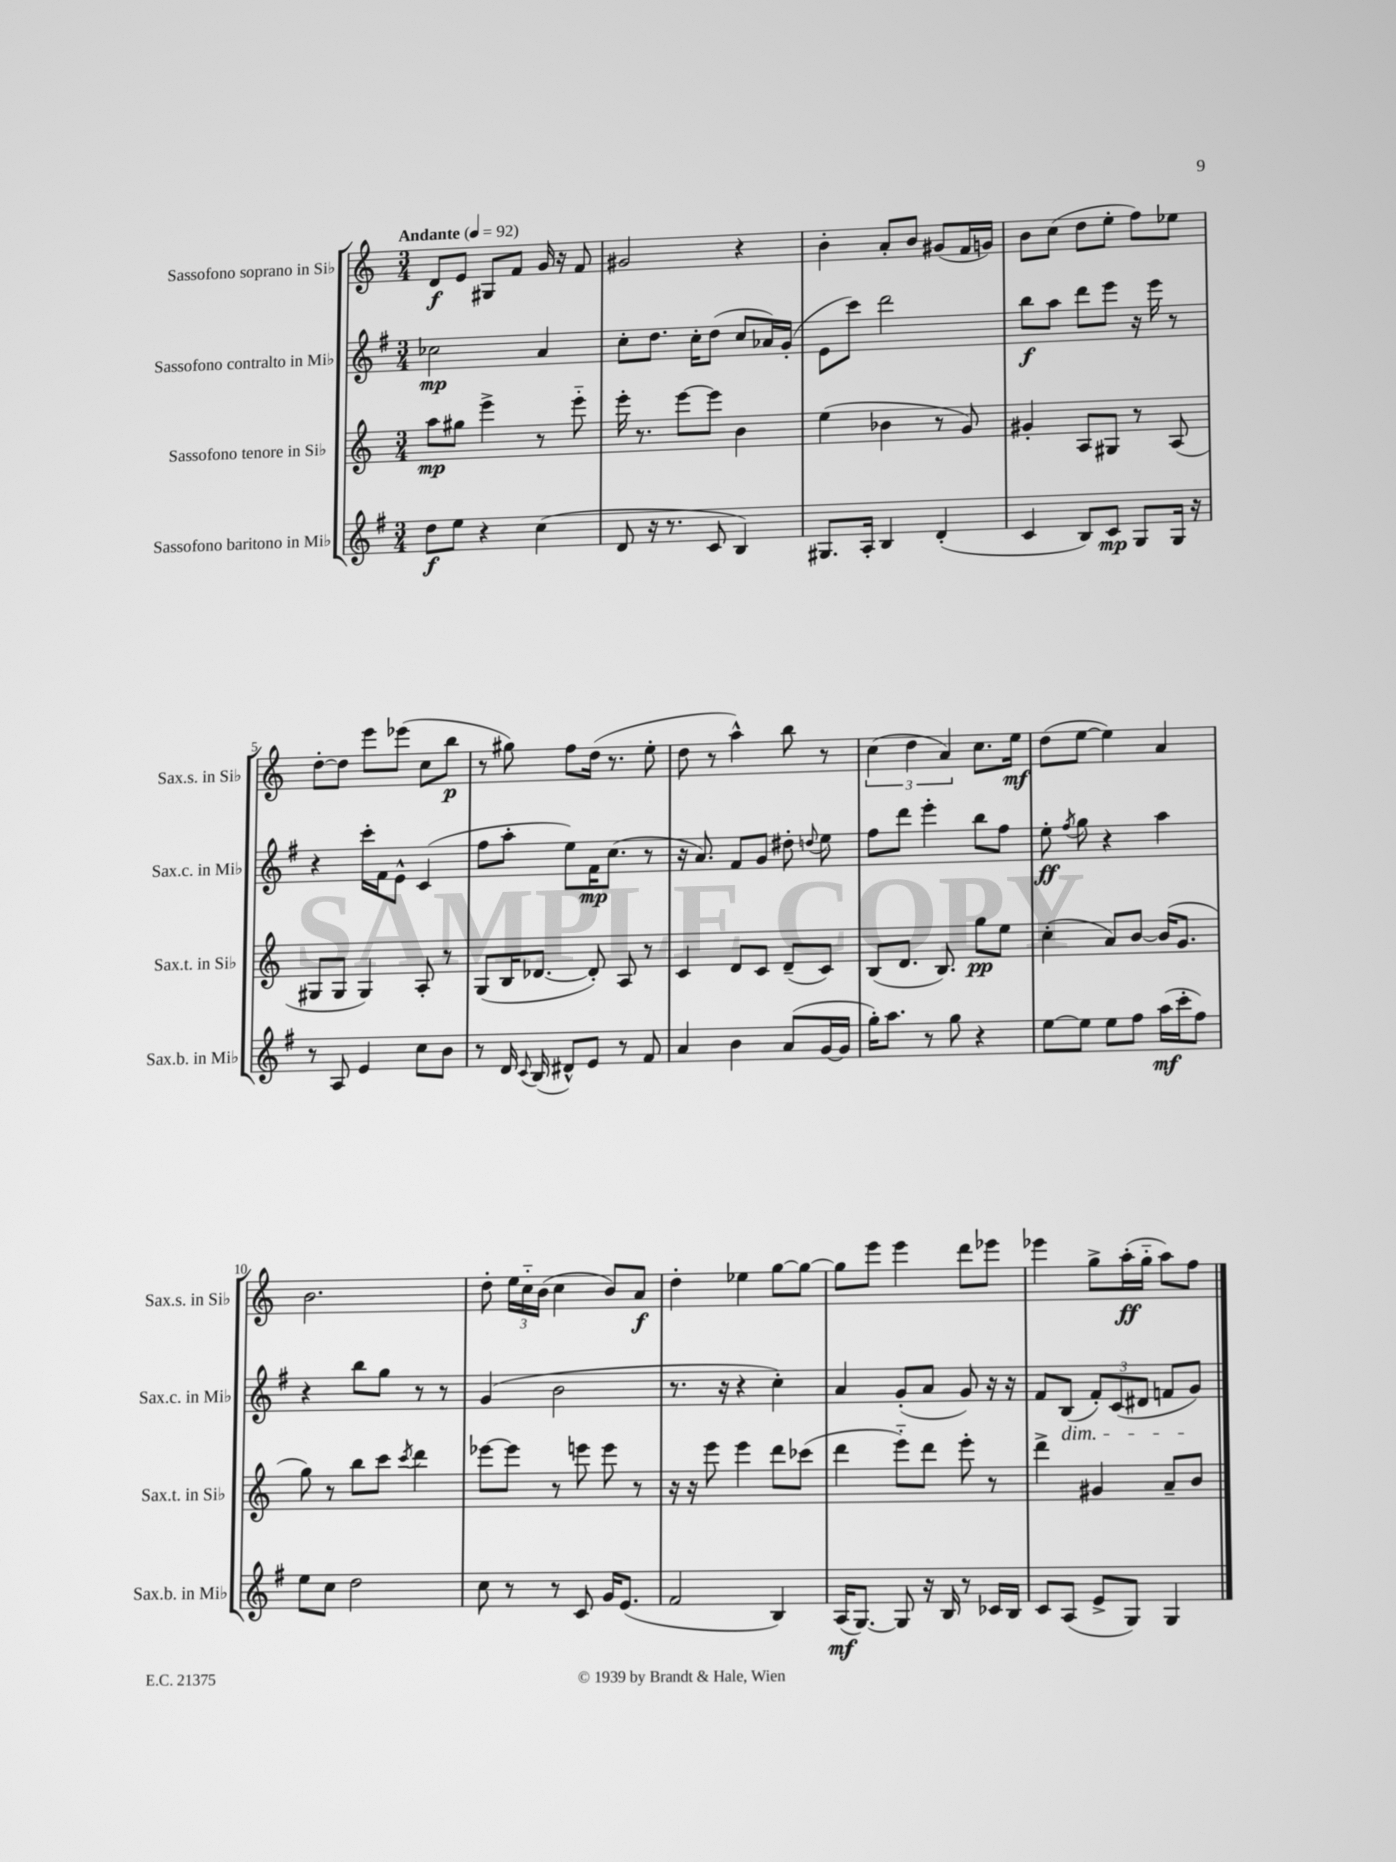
<<
\new StaffGroup <<
\new Staff = "s0" \with { instrumentName = "Sassofono soprano in Sib" shortInstrumentName = "Sax.s. in Sib" } {
    \clef treble \key c \major \numericTimeSignature \time 3/4 \tempo "Andante" 4 = 92
    \autoBeamOff d'8[\f e'8] gis8[ f'8] g'16 r16 f'8 |
    gis'2 r4 |
    b'4-. a'8[-. b'8] gis'8[( f'16 g'16]) |
    b'8[ c''8]( d''8[ e''8]-. f''8[) ees''8] |
    d''8[~-. d''8] e'''8[ ees'''8]( c''8[ b''8]\p |
    r8 gis''8) f''8[ d''16]( r8. e''8-. |
    d''8 r8 a''4-^) b''8 r8 |
    \tuplet 3/2 { c''4( d''4 a'4) } c''8.[ e''16]\mf |
    d''8[( e''8]~ e''4) a'4 |
    b'2. |
    d''8-. \tuplet 3/2 { e''16[ c''16-_ b'16]( } c''4 b'8[) a'8]\f |
    d''4-. ees''4 g''8[~ g''8]~ |
    g''8[ e'''8] e'''4 d'''8[ ees'''8] |
    ees'''4 g''8[-> a''16-.\ff( g''16]-_ a''8[) f''8] \bar "|." |
}
\new Staff = "s1" \with { instrumentName = "Sassofono contralto in Mib" shortInstrumentName = "Sax.c. in Mib" } {
    \clef treble \key g \major \numericTimeSignature \time 3/4
    \autoBeamOff ces''2\mp a'4 |
    c''8[-. d''8.] c''16[-. d''8]( c''8[ aes'16) g'16]-.( |
    e'8[ c'''8]) d'''2 |
    b''8[\f a''8] d'''8[ e'''8] r16 e'''16 r8 |
    r4 c'''16[-. fis'16 e'8]-^ c'4( |
    fis''8[ a''8]-. e''8[) fis'16\mp c''8.]( r8 |
    r16 a'8.) fis'8[ g'8] dis''8-. \appoggiatura { d''8 } e''8 |
    fis''8[ d'''8] e'''4-. b''8[ fis''8] |
    e''8-.\ff \acciaccatura { fis''8 } g''8 r4 a''4 |
    r4 b''8[ g''8] r8 r8 |
    g'4( b'2 |
    r8. r16 r4 c''4-.) |
    a'4 g'8[-.( a'8] g'8) r16 r16 |
    fis'8[ b8]\dim( \tuplet 3/2 { fis'8[-.) c'8( dis'8] } f'8[ g'8]\!) \bar "|." |
}
\new Staff = "s2" \with { instrumentName = "Sassofono tenore in Sib" shortInstrumentName = "Sax.t. in Sib" } {
    \clef treble \key c \major \numericTimeSignature \time 3/4
    \autoBeamOff a''8[\mp gis''8] e'''4-> r8 e'''8-_ |
    e'''16-. r8. e'''8[~ e'''8] b'4 |
    e''4( bes'4 r8 g'8) |
    gis'4-. a8[ gis8] r8 a8( |
    gis8[ gis8] gis4) a8-. r8 |
    g8[( b16 des'8.]~ des'8-.) a8 r8 |
    c'4 d'8[ c'8] d'8[--( c'8]) |
    b8[( d'8.] b8.) g''8[\pp e''8] |
    c''4-.( a'8[) b'8]~ b'16[( g'8.] |
    g''8) r8 b''8[ c'''8] \acciaccatura { c'''8 } d'''4 |
    ees'''8[~ ees'''8] r8 e'''8 e'''8 r8 |
    r16 r16 e'''8 e'''4 d'''8[ ces'''8]( |
    d'''4 e'''8[-_) d'''8] e'''8-. r8 |
    d'''4-> gis'4 a'8[-- b'8] \bar "|." |
}
\new Staff = "s3" \with { instrumentName = "Sassofono baritono in Mib" shortInstrumentName = "Sax.b. in Mib" } {
    \clef treble \key g \major \numericTimeSignature \time 3/4
    \autoBeamOff d''8[\f e''8] r4 c''4( |
    d'8 r16 r8. c'8 b4) |
    gis8.[ a16]-. b4 d'4-.( |
    c'4 b8[) c'8]\mp g8[ g16] r16 |
    r8 a8 e'4 c''8[ b'8] |
    r8 d'16 \appoggiatura { c'8 } b16( dis'8[-^) e'8] r8 fis'8 |
    a'4 b'4 a'8[( g'16~ g'16] |
    g''16[-.) a''8.] r8 g''8 r4 |
    e''8[~ e''8] e''8[ fis''8] a''16[\mf( c'''16-. fis''8]) |
    e''8[ c''8] d''2 |
    c''8 r8 r8 c'8 g'16[ e'8.]( |
    fis'2 b4) |
    a16[\mf( g8.]~) g8 r16 b16 r8 ces'16[ b16] |
    c'8[ a8]( e'8[-> g8]) g4 \bar "|." |
}
>>
>>
